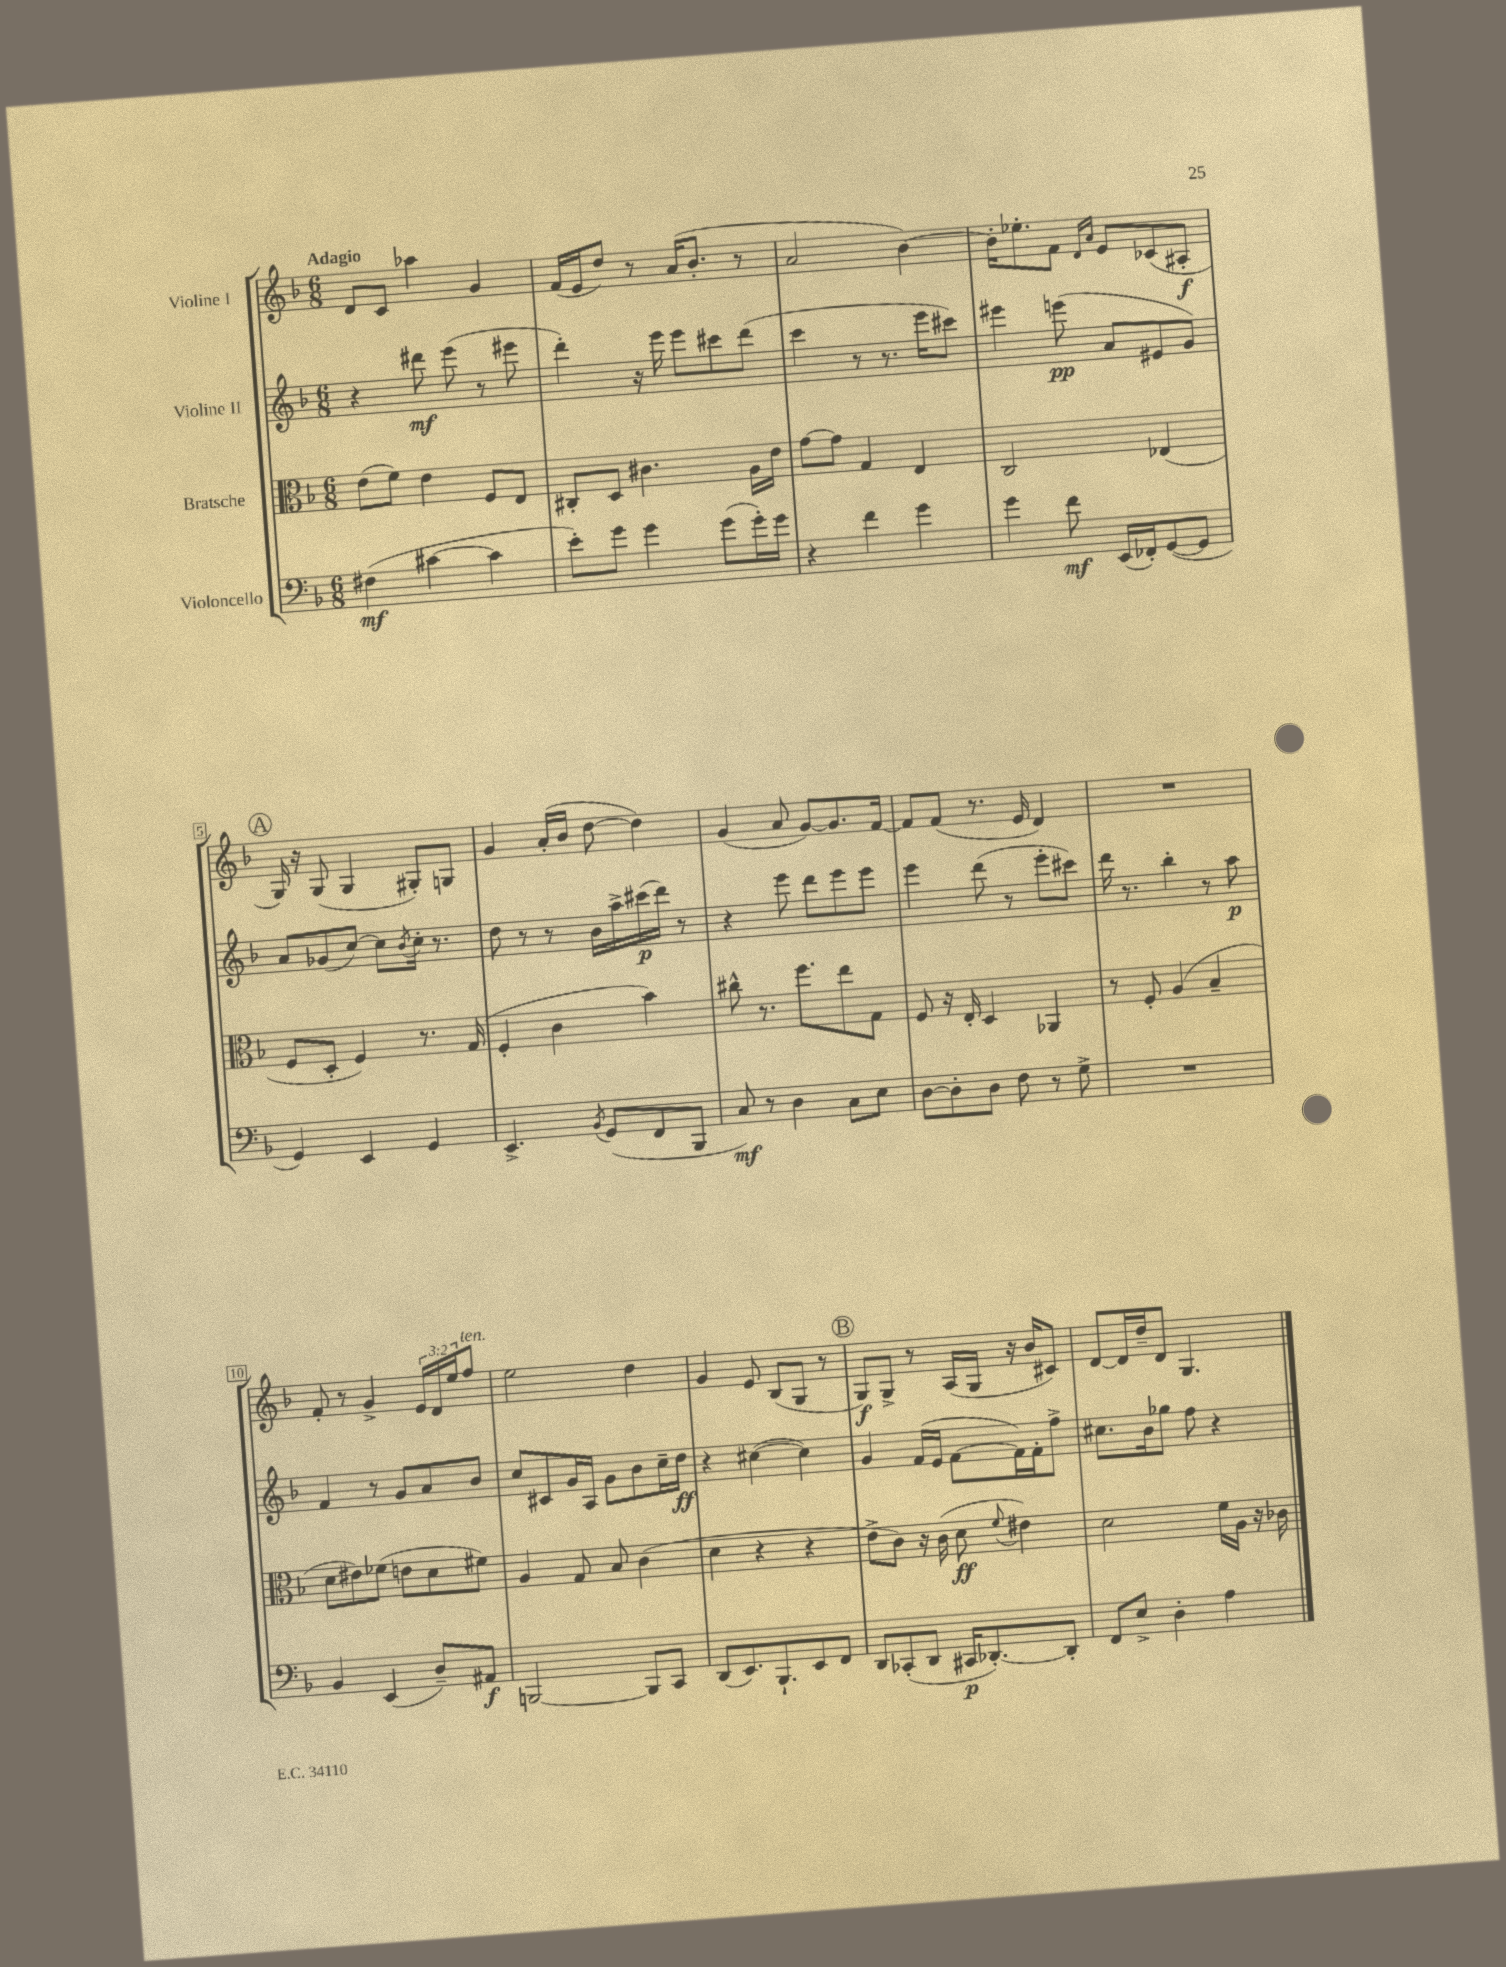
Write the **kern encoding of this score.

**kern	**kern	**kern	**kern
*staff4	*staff3	*staff2	*staff1
*clefF4	*clefC3	*clefG2	*clefG2
*k[b-]	*k[b-]	*k[b-]	*k[b-]
*M6/8	*M6/8	*M6/8	*M6/8
(4F#\	(8e\L	4r	8d/L
.	8f\J)	.	8c/J
[4c#\	4e\	8ddd#\	4aa-\
.	.	(8eee\	.
4c#\]	8F/L	8r	4g/
.	8E/J	8eee#\	.
=	=	=	=
8e'\L)	8C#'/L	4ddd'\)	(16f/LL
.	.	.	16e/J
8g\J	8D/J	.	8dd/J)
4g\	4.c#\	16r	8r
.	.	16eee\	.
.	.	8eee\L	(16a/LK
.	.	.	8.b-'/J
(8g\L	.	8ccc#\	.
16g'\L)	16A\LL	(8ddd\J	8r
16g\JJ	16e\JJ	.	.
=	=	=	=
4r	[8g\L	4ccc\	2a/
.	8g\]J	.	.
4f\	4G/	8r	.
.	.	8.r	.
4g\	4E/	.	[4b-\)
.	.	16eee\LK	.
.	.	8ccc#\J)	.
=	=	=	=
4g\	2C/	4eee#\	16b-'\]LK
.	.	.	8.ee-'\
8f\	.	(8eee\	8f\J
.	.	.	16qqd/LL
.	.	.	16qqa/JJ
(16EE/LL	.	8a/L	8e/L
16FF-'/J)	.	.	.
([8GG/	(4E-/	8e#/	(8c-/
8GG/]J	.	8g/J)	8A#'/J
=	=	=	=
4GG/)	8F/L	8a/L	16G/)
.	.	.	16r
.	8D'/J	(8g-/	(8G/
4EE/	4F/)	[8cc/J)	4G/
.	.	8cc\]L	.
.	.	8qb-/	.
4GG/	8.r	16cc'\Jk	8G#'/L)
.	.	8.r	.
.	.	.	8G/J
.	(16G/	.	.
=	=	=	=
4.EE^/	4F'/	8dd\	4g/
.	.	8r	.
.	4c\	8r	(16a'/LL
.	.	.	16b-/JJ
8qBB-/	.	.	.
(8GG/L	.	16b-\LL	[8dd\
.	.	16aa^\	.
8FF/	4b-\)	(16ccc#\	4dd\])
.	.	16ddd\JJ)	.
8BBB-/J	.	8r	.
=	=	=	=
8C/)	8cc#^^\	4r	(4g/
8r	8.r	.	.
4D\	.	8eee\	8a/
.	8.ff\L	.	.
.	.	8ddd\L	[8g/L)
8C\L	8ee\	8eee\	8.g/]
8E\J	8G\J	8eee\J	.
.	.	.	[16f/Jk
=	=	=	=
[8D\L	8F/	4eee\	8f/]L
8D'\]	16r	.	(8f/J
.	16E'/	.	.
8D\J	4D/	(8ddd\	8.r
8F\	.	8r	.
.	.	.	16e/
8r	4AA-/	8eee'\L	4d/)
8G^\	.	8ccc#\J)	.
=	=	=	=
2.r	8r	16ddd\	2.r
.	.	8.r	.
.	8F'/	.	.
.	(4A/	4bb-'\	.
.	4B-~/	8r	.
.	.	8aa\	.
=	=	=	=
4BB-/	8d\L	4f/	8f'/
.	8e#\)	.	8r
(4EE/	(8f-\J	8r	4g^/
.	8e\L	8g/L	.
8D~/L)	8d\	8a/	24e/LL
.	.	.	24d/
.	.	.	24ee/J
8AA#/J	8f#\J)	8b-/J	8ff/J
=	=	=	=
[2BBB/	4A/	8cc/L	2ee\
.	.	8c#/	.
.	8G/	16g/L	.
.	.	16A/JJ	.
.	8B-/	8g\L	.
8BBB/]L	(4c\	8b-\	4dd\
8CC/J	.	16cc~\L	.
.	.	16dd\JJ	.
=	=	=	=
(8DD/L	4d\	4r	4g/
8.EE/)	.	.	.
.	4r	([4cc#\	8e/
8.BBB-`/	.	.	.
.	.	.	(8B-/L
8EE/	4r	4cc#\])	8G/J
8FF/J	.	.	8r
=	=	=	=
8DD/L	8e^\L	4g/	8G/L)
(8CC-'/	8c\J)	.	8G^/J
8DD/J	16r	(16f/LL	8r
.	(16c\	16e/JJ	.
16CC#/LK	8d\	[8f\L	(16A/LL
[8.DD-'/)	.	.	16G/JJ
.	8qqf/	.	.
.	4e#\)	16f\]L)	16r
.	.	16f'\J	16b-/LK
8DD-'/]J	.	8ff^\J	8c#/J)
=	=	=	=
8FF/L	2d\	8.cc#\L	[8d/L
8E^/J	.	.	16d/]L
.	.	16b-\k	16dd~/J
4D'\	.	8gg-\J	8d/J
.	.	8ff\	4.G/
4A\	16f\LL	4r	.
.	16A\JJ	.	.
.	16r	.	.
.	16c-\	.	.
==	==	==	==
*-	*-	*-	*-
